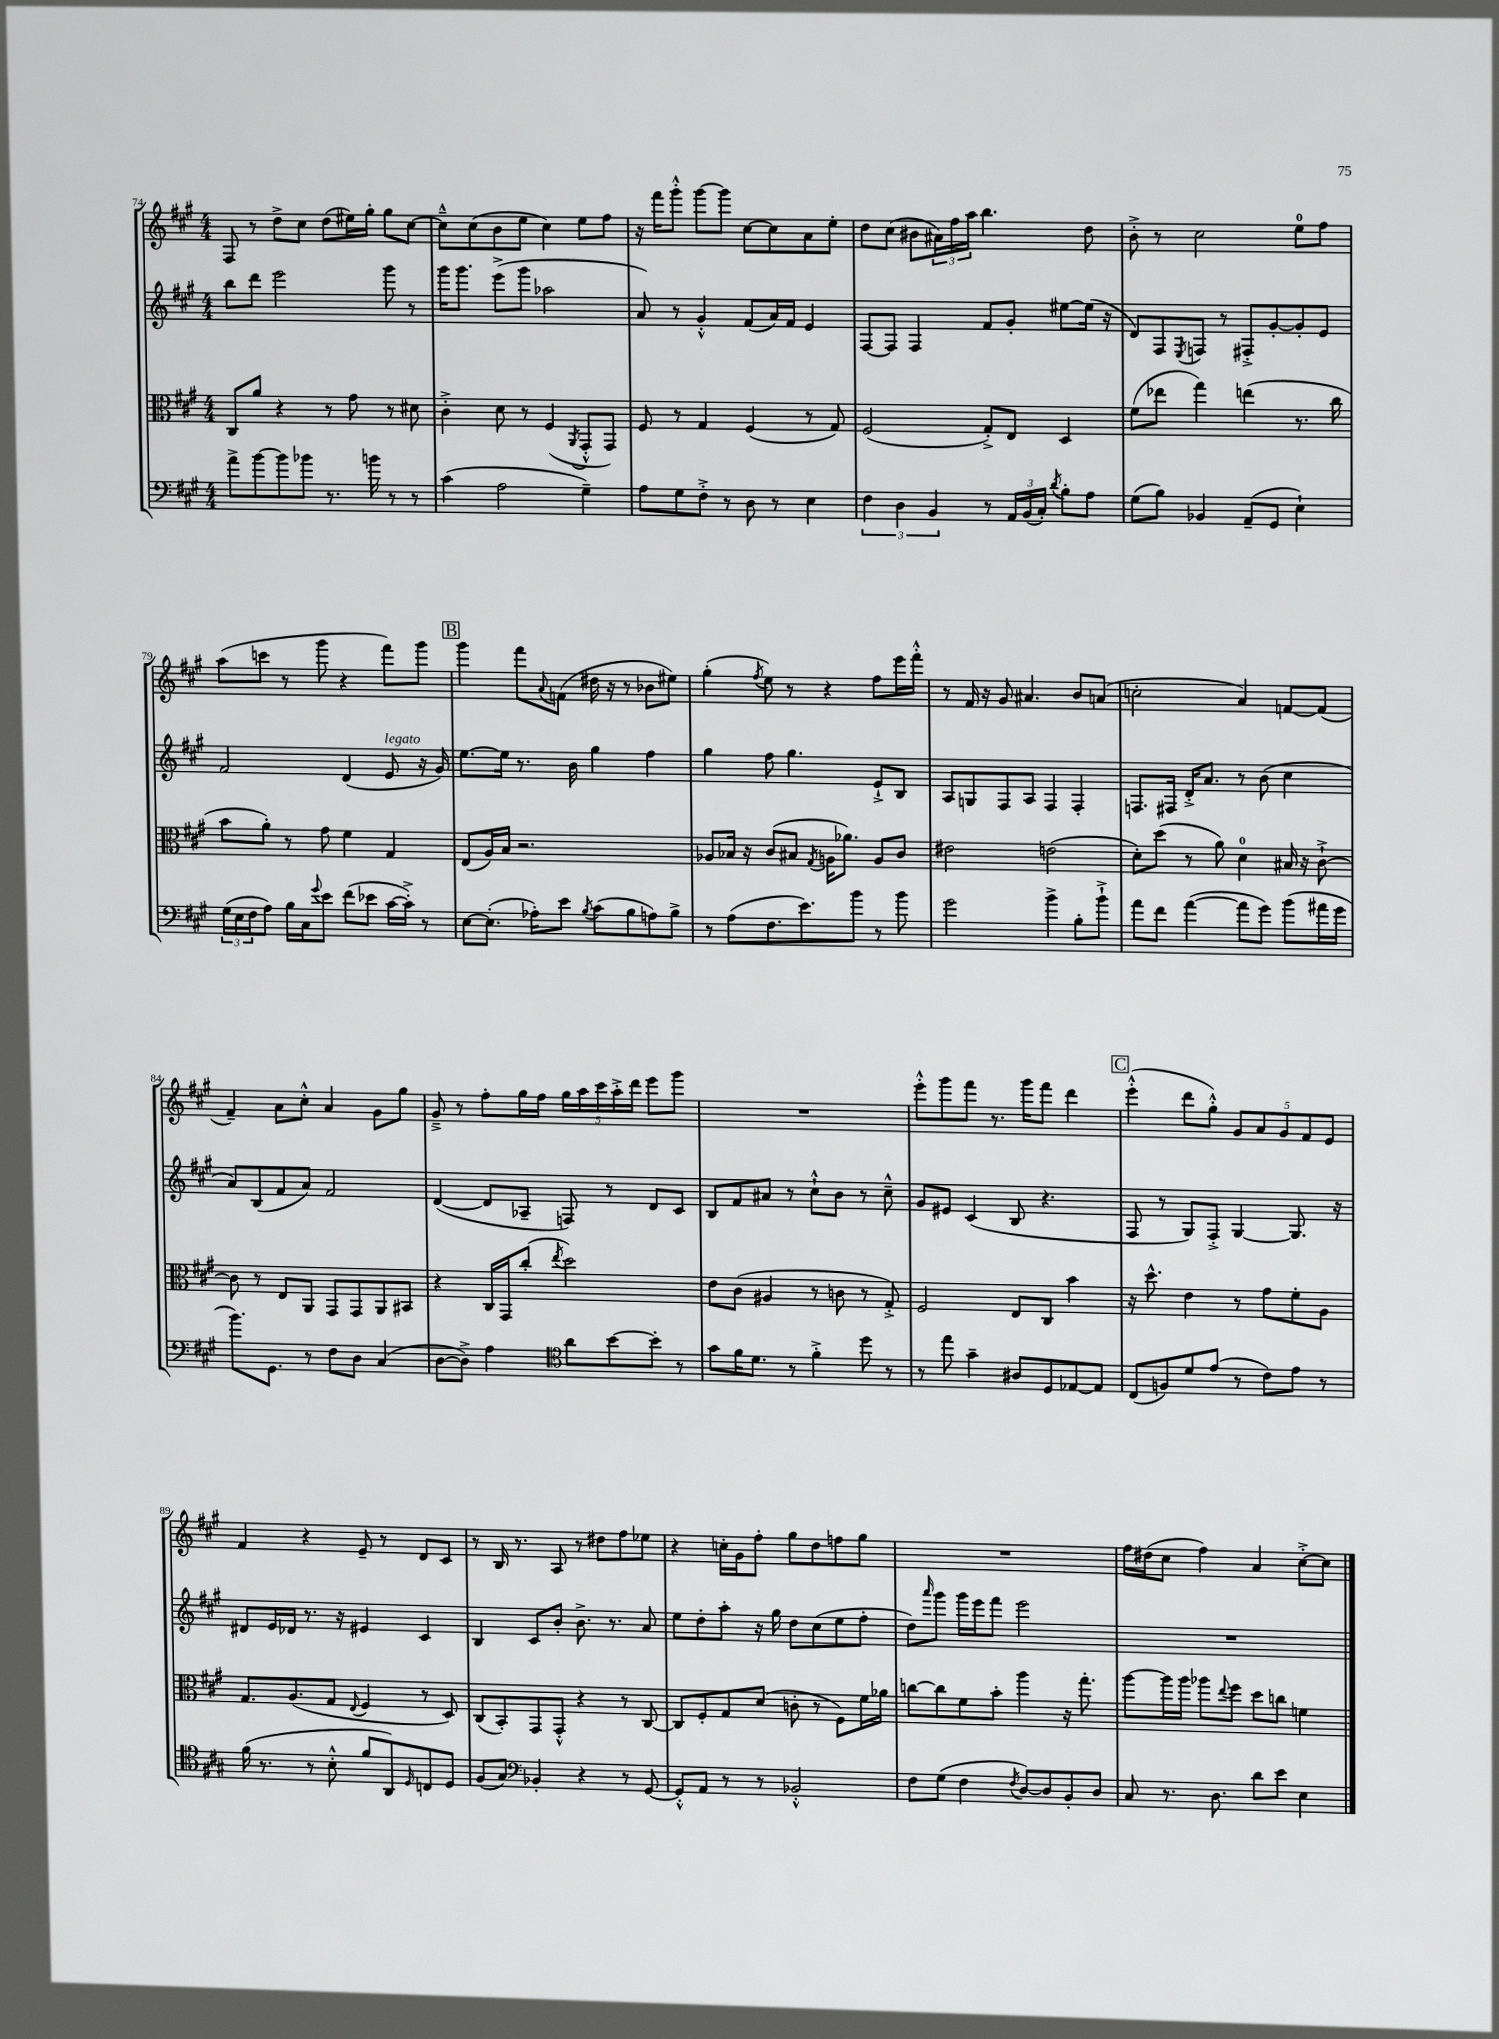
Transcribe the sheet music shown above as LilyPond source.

<<
\new StaffGroup <<
\new Staff = "s0" {
    \clef treble \key a \major \numericTimeSignature \time 4/4
    fis8 r8 d''8-> cis''8 d''8( eis''16) gis''16-. gis''8 cis''8~ |
    cis''8---^ cis''8( b'8 e''8 cis''4) e''8 fis''8 |
    r16 fis'''16 gis'''8-.-^ gis'''8~ gis'''8 cis''8~ cis''8 a'8 e''8-. |
    d''8 cis''8( bis'8 \tuplet 3/2 { ais'16) fis''16 a''16 } b''4. d''8 |
    b'8-.-> r8 cis''2 e''8-0 fis''8 |
    a''8( c'''8 r8 gis'''8 r4 fis'''8) gis'''8 |
    \mark \markup { \box "B" } gis'''4 fis'''8 \appoggiatura { a'8 } f'8( dis''16 r16 r8 bes'8 eis''8) |
    gis''4-.( \acciaccatura { fis''8 } e''8) r8 r4 fis''8 e'''16 fis'''16-.-^ |
    r8 fis'16 r16 gis'8 ais'4. b'8 a'8( |
    c''2-. a'4) f'8~ f'8( |
    fis'4--) a'8 cis''8-.-^ a'4 gis'8 gis''8 |
    gis'8---> r8 fis''8-. gis''16 fis''16 \tuplet 5/4 { gis''16 a''16 cis'''16 a''16-.-> d'''16 } e'''8 gis'''8 |
    R1 |
    e'''8-.-^ gis'''8 fis'''8 r8. gis'''16 fis'''8 d'''4 |
    \mark \markup { \box "C" } e'''4-.-^( d'''8 gis''8-.-^) \tuplet 5/4 { gis'8 a'8 gis'8 fis'8 e'8 } |
    fis'4 r4 e'8-- r8 d'8 cis'8 |
    r8 b16 r8. a8 r8 dis''8 fis''8 ees''8 |
    r4 c''16-. gis'16 fis''8-. gis''8 d''8 f''8 gis''8 |
    R1 |
    fis''16 dis''16( cis''8 fis''4) a'4 cis''8~-.-> cis''8 \bar "|." |
}
\new Staff = "s1" {
    \clef treble \key a \major \numericTimeSignature \time 4/4
    b''8 d'''8 e'''2 gis'''8 r8 |
    gis'''16 gis'''8. e'''8->( gis'''8 aes''2 |
    a'8) r8 gis'4-.-^ fis'8( a'16) fis'16 e'4 |
    fis8~ fis8 fis4 fis'8 gis'8-. eis''8~ eis''16( r16 |
    d'8) fis8 \acciaccatura { e8 } f8 r8 fis8-.-> gis'8~-. gis'8-. e'8 |
    fis'2 d'4( e'8^\markup { \italic "legato" } r16 gis'16) |
    \mark \markup { \box "B" } e''8.~ e''16 r8. b'16 gis''4 fis''4 |
    gis''4 fis''8 gis''4. e'8-!-> b8 |
    a8 g8 fis8 a8 fis4 fis4-. |
    f8. fis16 d'16-.-> a'8. r8 b'8( cis''4 |
    a'8) b8( fis'8 a'8) fis'2 |
    d'4~( d'8 aes8-- f8) r8 d'8 cis'8 |
    b8 fis'8 ais'8 r8 cis''8-!-^ b'8 r8 cis''8---^ |
    gis'8 eis'8 cis'4( b8 r4. |
    \mark \markup { \box "C" } fis8 r8 gis8) fis8-.-> gis4~ gis8. r16 |
    dis'8 e'16 des'16 r8. r16 eis'4 cis'4 |
    b4 cis'8 b'8-. b'8.-> r8. a'8 |
    e''8 d''8-. a''8-. r16 gis''16 d''8 cis''8( e''8 fis''8-. |
    d''8) \grace { a'''16 } gis'''8 gis'''16 e'''16 fis'''8 e'''2 |
    R1 \bar "|." |
}
\new Staff = "s2" {
    \clef alto \key a \major \numericTimeSignature \time 4/4
    cis8 a'8 r4 r8 gis'8 r8 dis'8 |
    cis'4-.-> d'8 r8 fis4( \acciaccatura { a,8 } gis,8-.-^ gis,8) |
    fis8 r8 gis4 fis4( r8 gis8) |
    fis2( gis8-.->) e8 d4 |
    fis'8( ees''8 gis''4) e''4( r8. cis''16 |
    b'8 a'8-.) r8 gis'8 fis'4 gis4 |
    \mark \markup { \box "B" } e8( a16) b16 r2. |
    aes8 bes16 r16 cis'8( bis8 \acciaccatura { gis8 } a16 aes'8.) a8 cis'8 |
    eis'2 e'2( |
    d'8-.) d''8( r8 a'8) d'4-0 bis16 r16 cis'8~-!-> |
    cis'8 r8 e8 a,8 gis,8 gis,8 a,8 bis,8 |
    r4 cis16 gis,16 cis''8-.( \acciaccatura { e''8 } d''2) |
    e'8 cis'8( ais4 r8 c'8 r8 gis8-.->) |
    fis2 e8 cis8 b'4 |
    \mark \markup { \box "C" } r16 d''8.-^ e'4 r8 gis'8 fis'8-. a8 |
    gis8. a8.( gis8 \appoggiatura { e8 } fis4 r8 d8) |
    cis8( b,8-.) gis,8 gis,8-.-^ r4 r8 cis8~ |
    cis8 fis8-. gis8 d'8( c'8-. r8 fis8) fis'16 aes'16 |
    c''8~ c''8 fis'8 b'8-. a''4 r16 gis''8.-. |
    a''8~ a''16 a''16 aes''8 \appoggiatura { e''8 } fis''8 d''8 c''8 f'4 \bar "|." |
}
\new Staff = "s3" {
    \clef bass \key a \major \numericTimeSignature \time 4/4
    a'8-> b'8~ b'8 bes'8 r8. b'16 r8 r8 |
    cis'4( a2 gis4--) |
    a8 gis8 fis8-.-> r8 d8 r8 e4 |
    \tuplet 3/2 { fis4 d4 b,4 } r8 \tuplet 3/2 { a,16 b,16( cis16-.) } \acciaccatura { d'8 } b8-. a8 |
    gis8( b8) bes,4 a,8--( gis,8 e4-!) |
    \tuplet 3/2 { gis16( e16 fis16 } a8) b16 cis16 \appoggiatura { gis'8 } e'8 fis'8( ees'8 cis'16~ cis'16-.->) r8 |
    \mark \markup { \box "B" } e8~ e8.-.( aes16-.) e'8 \acciaccatura { b8 } cis'8( b8 a8) b8-> |
    r8 a8( fis8. e'8.) b'8 r8 b'8 |
    gis'2 b'4-> b8-. b'8-!-> |
    a'8 fis'8 a'4~( a'8 gis'8) b'8( ais'16 gis'16 |
    b'8.) gis,8. r8 fis8 d8 cis4( |
    d8~ d8->) a4 \clef tenor a'8 b'8~ b'8-. r8 |
    gis'8 fis'16 d'8. r8 fis'4-.-> d''8 r8 |
    r8 e''8 gis'4-- ais8 d8 ees8~ ees8 |
    \mark \markup { \box "C" } cis8( f8) d'8 e'8( r8 cis'8) e'8 r8 |
    fis'16( r8. r8 b8-.-^ fis'8 a,8) \grace { d16 } c8 d8 |
    fis8( gis8) \clef bass bes,4-. r4 r8 gis,8~ |
    gis,8-.-^ a,8 r8 r8 bes,2-.-^ |
    fis8 gis8( fis4 \acciaccatura { fis8 } d8~) d8 b,8-. d8 |
    cis8 r8. d8. d'8 e'8 e4 \bar "|." |
}
>>
>>
\layout { \context { \Score currentBarNumber = #74 } }
